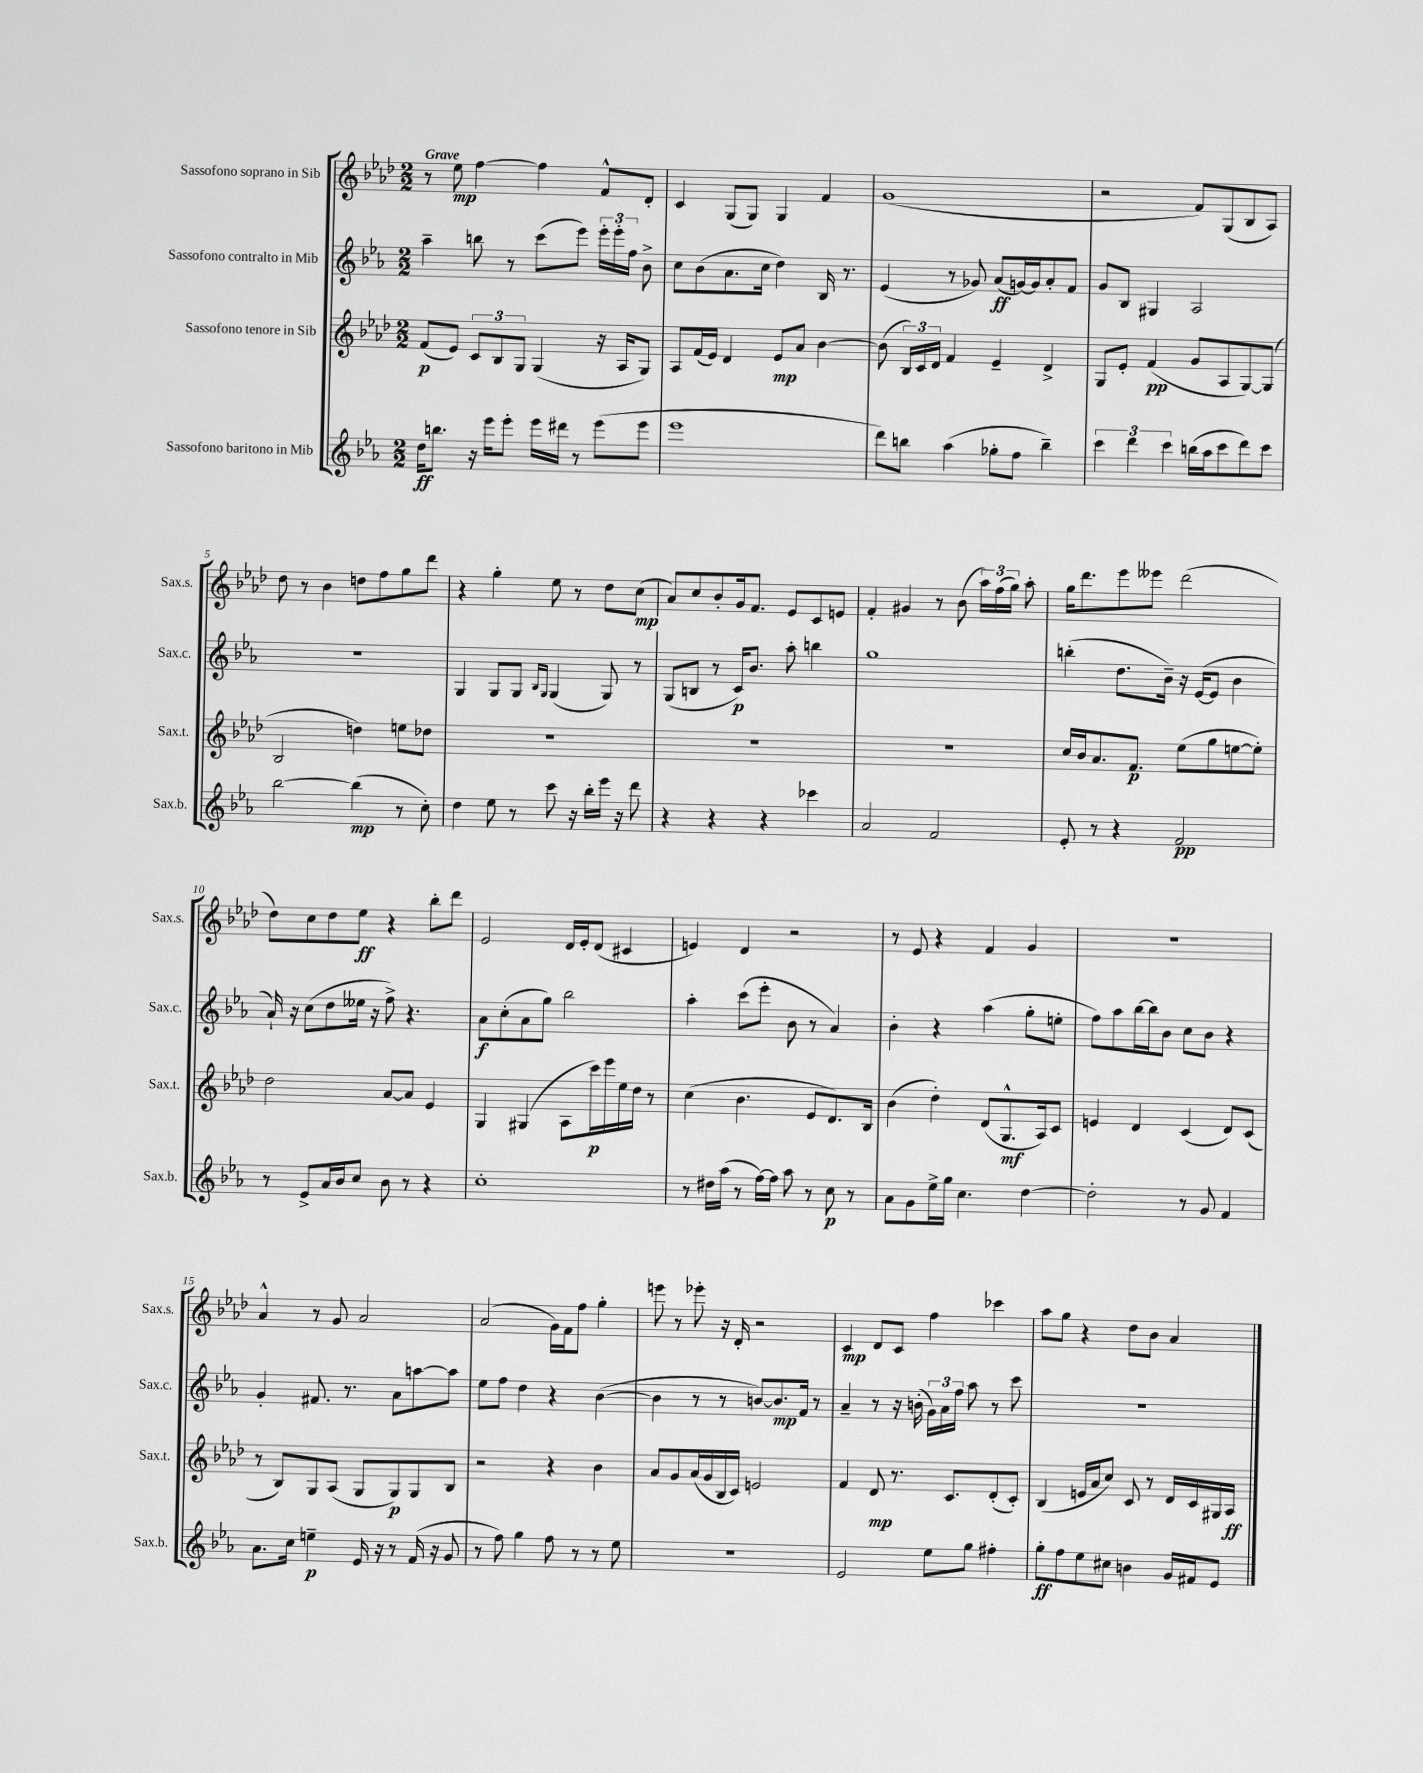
<<
\new StaffGroup <<
\new Staff = "s0" \with { instrumentName = "Sassofono soprano in Sib" shortInstrumentName = "Sax.s." } {
    \clef treble \key aes \major \numericTimeSignature \time 2/2 \tempo "Grave"
    \autoBeamOff r8 ees''8\mp f''4~ f''4 f'8[-^ des'8]-. |
    c'4 g8[( g8]) g4 f'4 |
    g'1( |
    r2 f'8[) g8( bes8 aes8]) |
    des''8 r8 bes'4 d''8[ f''8 g''8 des'''8] |
    r4 g''4-. ees''8 r8 des''8[ c''8]\mp( |
    aes'8[) c''8 bes'8-. g'16 f'8.] ees'8[ c'8 e'8] |
    f'4-. gis'4 r8 bes'8( \tuplet 3/2 { aes''16[) f''16( g''16]) } aes''8-. |
    g''16[ des'''8. ees'''8 eeses'''8] des'''2( |
    des''8[) c''8 des''8 ees''8]\ff r4 bes''8[-. des'''8] |
    ees'2 des'16[ ees'16-. des'8]( cis'4 |
    e'4) des'4 r2 |
    r8 ees'8 r4 f'4 g'4 |
    r1 |
    aes'4-^ r8 g'8 aes'2 |
    aes'2( g'16[) f'16 f''8] g''4-. |
    e'''8 r8 ees'''8-. r16 des'16-. r2 |
    c'4\mp des'8[ c'8] f''4 ces'''4 |
    aes''8[ g''8] r4 des''8[ bes'8] aes'4 \bar "|." |
}
\new Staff = "s1" \with { instrumentName = "Sassofono contralto in Mib" shortInstrumentName = "Sax.c." } {
    \clef treble \key ees \major \numericTimeSignature \time 2/2
    \autoBeamOff aes''4-- b''8 r8 c'''8[( ees'''8]) \tuplet 3/2 { ees'''16[-. ees'''16-. f''16] } bes'8-> |
    c''8[ bes'8( aes'8. c''16] d''4) bes16 r8. |
    ees'4( r8 ges'8) aes'8[\ff( g'16~) g'16 aes'8-. f'8] |
    g'8[ bes8] gis4 aes2 |
    r1 |
    g4 g8[ g8] \grace { bes16[ g16] } g4( g8) r8 |
    g8[( b8] r8 c'16[\p) bes'8.] aes''8-. b''4 |
    g''1 |
    b''4-.( d''8.[ bes'16]--) r16 ees'16[~( ees'8] bes'4 |
    aes'16-!) r16 c''8[( d''8 eeses''16] r16 f''8->) r4. |
    aes'8[\f c''8-.( aes'8 g''8]) bes''2 |
    aes''4-. c'''8[( ees'''8]-. bes'8 r8 aes'4) |
    bes'4-. r4 aes''4( g''8[-. e''8]-. |
    f''8[) aes''8 bes''16~ bes''16 bes'8] c''8[ bes'8] r4 |
    g'4-. fis'8. r8. aes'8[ a''8~ a''8] |
    ees''8[ f''8] d''4 r4 bes'4~( |
    bes'4 r8 r8 b'8[~) b'8.\mp f'16] r8 |
    aes'4-- r8 r16 b'16-.( \tuplet 3/2 { g'16[) aes'16 f''16] } aes''8 r8 c'''8 |
    r1 \bar "|." |
}
\new Staff = "s2" \with { instrumentName = "Sassofono tenore in Sib" shortInstrumentName = "Sax.t." } {
    \clef treble \key aes \major \numericTimeSignature \time 2/2
    \autoBeamOff f'8[\p( ees'8]) \tuplet 3/2 { c'8[ bes8 g8] } g4( r16 aes16[ g8]) |
    aes8[ f'16( ees'16]) des'4 ees'8[\mp aes'8] bes'4~ |
    bes'8( \tuplet 3/2 { bes16[) c'16 des'16] } f'4 ees'4-- des'4-> |
    g8[ ees'8]-. f'4\pp( g'8[ aes8 g8~) g8]( |
    bes2 d''4) e''8[ des''8] |
    R1 |
    R1 |
    r1 |
    c''16[ bes'16 aes'8. f'8.]\p ees''8[( g''8 e''8~ e''8]-.) |
    des''2 aes'8[~ aes'8] ees'4 |
    g4 gis4( aes8[ c'''16\p) ees'''16 ees''16 des''16] r8 |
    c''4( bes'4. ees'8[ des'8.) bes16] |
    bes'4( des''4-.) des'8[( g8.-^\mf aes16) c'8] |
    e'4 des'4 c'4( des'8[) c'8]( |
    r8 bes8[) g8 aes8]( g8[ g8\p) g8 bes8] |
    r2 r4 bes'4 |
    aes'8[ g'8 aes'16( g'16 bes16 c'16]) e'2 |
    f'4 des'8\mp r8. c'8.[ des'8-.( c'8]-.) |
    bes4( e'16[ aes'16 c''8]) c'8 r8 des'16[ c'16 gis16 aes16]\ff \bar "|." |
}
\new Staff = "s3" \with { instrumentName = "Sassofono baritono in Mib" shortInstrumentName = "Sax.b." } {
    \clef treble \key ees \major \numericTimeSignature \time 2/2
    \autoBeamOff d''16[\ff b''8.] r16 ees'''16[ ees'''8]-. ees'''16[ dis'''16] r8 ees'''8[( ees'''8] |
    ees'''1 |
    d'''8[) b''8] aes''4( ges''8[-. f''8] b''4--) |
    \tuplet 3/2 { c'''4 d'''4 c'''4 } b''16[( aes''16 c'''8 d'''8) c'''8] |
    bes''2~ bes''4\mp( r8 c''8-.) |
    d''4 ees''8 r8 c'''8 r16 bes''16[-. ees'''16] r16 d'''8 |
    r4 r4 r4 ces'''4 |
    aes'2 f'2 |
    ees'8-. r8 r4 f'2\pp |
    r8 ees'8[-> aes'16 bes'16 c''8] bes'8 r8 r4 |
    c''1-. |
    r8 dis''16[ aes''16]( r8 f''16[~) f''16] aes''8 r8 c''8\p r8 |
    aes'8[ g'8 ees''16-> g''16] c''4. d''4~ |
    d''2-. r8 g'8 f'4 |
    aes'8.[ c''16] e''4--\p ees'16 r16 r8 f'16( r16 g'8 |
    r8 f''8) g''4 f''8 r8 r8 ees''8 |
    R1 |
    ees'2 ees''8[ g''8] fis''4-. |
    g''8[-.\ff f''8 ees''8 cis''8] b'4 g'16[ fis'16 ees'8] \bar "|." |
}
>>
>>
